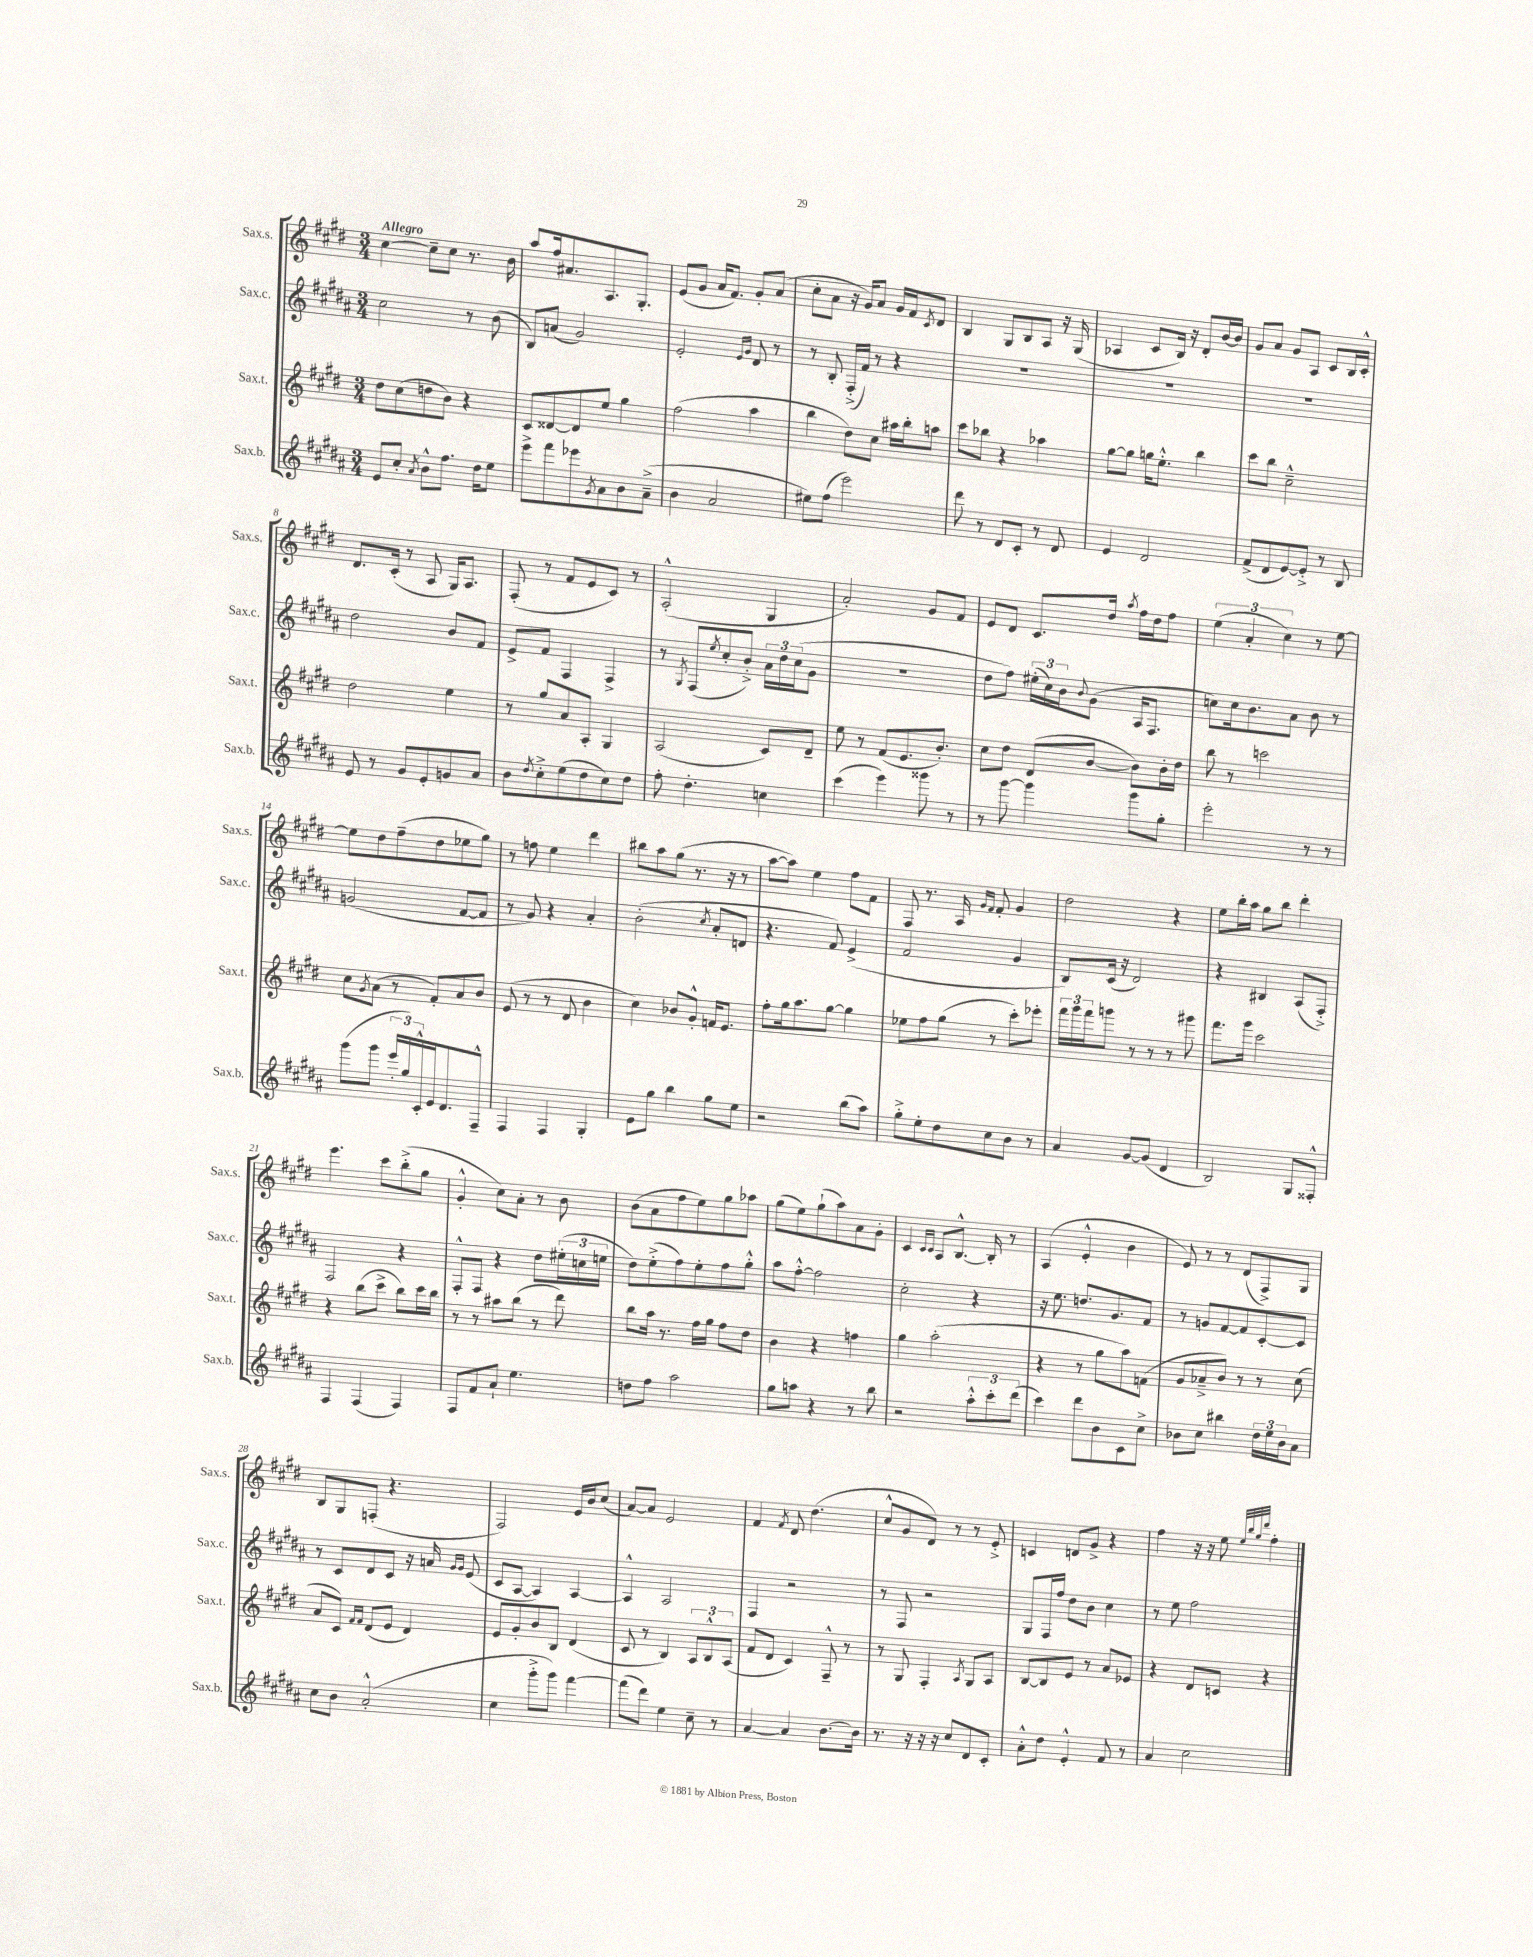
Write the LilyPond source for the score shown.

<<
\new StaffGroup <<
\new Staff = "s0" \with { instrumentName = "Sax.s." shortInstrumentName = "Sax.s." } {
    \clef treble \key e \major \numericTimeSignature \time 3/4 \tempo "Allegro"
    cis''4~ cis''8-- cis''8 r8. b'16 |
    a''8 fis''16 ais'8. a8. gis8.-. |
    e'8( gis'8 a'16 fis'8.) gis'8-. a'8( |
    cis''8-. a'8 r16 gis'16) a'8 gis'16 fis'16 \acciaccatura { cis'8 } dis'8 |
    b4 gis8 b8 a8 r16 gis16( |
    aes4 cis'8 b16) r16 dis'8-. b'16~ b'16 |
    gis'8 a'8 gis'8 a8 cis'8 b16 cis'16-.-^ |
    dis'8. cis'16-.( r8 a8 gis16) a8. |
    fis8-.( r8 fis'8 e'8 cis'8) r8 |
    a2-.-^( gis4 |
    a'2-.) gis'8 fis'8 |
    e'8 dis'8 cis'8. dis''16 \acciaccatura { a''8 } fis''16 dis''16 fis''8 |
    \tuplet 3/2 { e''4( a'4-. cis''4) } r8 e''8~ |
    e''8 dis''8 fis''8--( dis''8 ees''8 gis''8) |
    r8 f''8 e''4 dis'''4 |
    bis''8 a''8 gis''8( r8. r16 r8 |
    a''8~ a''8) e''4 fis''8 fis'8 |
    fis8 r8. a16 \grace { gis'16 fis'16 } fis'8-. gis'4 |
    dis''2 r4 |
    e''8 b''16-. a''16 gis''8 b''8 dis'''4-. |
    e'''4. cis'''8 b''8-.->( gis''8 |
    gis'4-.-^ cis''8) a'8-. r8 b'8 |
    b'8( a'8 fis''8 e''8) gis''8 aes''8 |
    gis''8( e''8) gis''8-!( a''8) a'8 gis'8-. |
    cis'4 \grace { cis'16 cis'16 } a8 b8.~-^ b16-. r8 |
    a4( e'4-.-^ b'4 |
    e'8) r8 r8 dis'8( fis8->) gis8 |
    b8 gis8 f8-.( r4. |
    fis2) e'16 b'16 cis''8( |
    a'8~) a'8 e'2 |
    fis'4 \acciaccatura { fis'8 } dis'8 dis''4.( |
    cis''8-^ gis'8 dis'8) r8 r8 e'8-.-> |
    c'4 d'8 gis'8-> r4 |
    fis''4 r16 r16 e''8 \grace { e''32 b''32 gis''32 dis'''32 } fis''4-. \bar "|." |
}
\new Staff = "s1" \with { instrumentName = "Sax.c." shortInstrumentName = "Sax.c." } {
    \clef treble \key b \major \numericTimeSignature \time 3/4
    cis''2 r8 b'8( |
    b8) a'8( gis'2) |
    e'2-. \grace { e'16 gis'16 } dis'8 r8 |
    r8 b8-. fis16-.->( fis'16) r8 r4 |
    R2. |
    R2. |
    R2. |
    dis''2 b'8 fis'8 |
    e'8-> fis'8 fis4 fis4-> |
    r8 \acciaccatura { gis8 } fis8( \acciaccatura { e''8 } cis''8-. b'8-.->) \tuplet 3/2 { ais'16 dis''16 cis''16( } gis'8 |
    R2. |
    dis''8 fis''8) \tuplet 3/2 { eis''16-.( cis''16) b'16 } \appoggiatura { b'8 } gis'8( ais16 fis8. |
    c''8) c''16 b'8. ais'8 b'8 r8 |
    g'2( fis'8~ fis'8 |
    r8 gis'8) r4 ais'4-. |
    b'2-.( \acciaccatura { cis''8 } ais'8-. d'8 |
    r4. fis'8) e'4->( |
    fis'2 gis'4 |
    b8) cis'16( r16 dis'2) |
    r4 bis4 ais8( fis8-.->) |
    fis2 r4 |
    fis8-.-^ fis8 r4 dis''8 \tuplet 3/2 { eis''16-.( c''16 e''16 } |
    dis''8) e''8-.->( fis''8) e''8-. fis''8 gis''8-.-^ |
    ais''8 fis''8~-.-^ fis''2 |
    cis''2-. r4 |
    r16 e''8. d''8. gis'8. fis'8 |
    r8 g'8 fis'8~ fis'8 cis'8~-. cis'8 |
    r8 cis'8 dis'8 cis'8 r16 a'16 \grace { gis'16 gis'16 } e'8( |
    cis'8 ais8~ ais4) ais4~ |
    ais4-^ ais2 |
    fis4 r2 |
    r8 fis8 r2 |
    gis8 fis16 fis''16 dis''8 b'8 cis''4 |
    r8 e''8 fis''2 \bar "|." |
}
\new Staff = "s2" \with { instrumentName = "Sax.t." shortInstrumentName = "Sax.t." } {
    \clef treble \key e \major \numericTimeSignature \time 3/4
    dis''8 cis''8( d''8 b'8) r4 |
    cis'8 disis'8~ disis'8 e''8 gis''4 |
    fis''2( a''4 |
    b''4 dis''8) cis''8 ais''16 b''16-. a''8 |
    cis'''8 bes''8 r4 aes''4 |
    gis''8~ gis''8 g''16 e''8.-.-^ b''4 |
    cis'''8 b''8 cis''2---^ |
    dis''2 e''4 |
    r8 gis''8 a'8 a8-. gis4 |
    a2( cis'8) dis'8-- |
    e''8 r8 fis'8( e'8. b'8.-.) |
    cis''8 dis''8 dis'8( b'8~ b'8) b'16-. dis''16 |
    b''8 r8 c'''2 |
    cis''8 \acciaccatura { gis'8 } a'8( r8 fis'8-.) a'8 b'8 |
    e'8( r8 r8 dis'8 b'4 |
    cis''4) bes'8 gis'8-.-^ f'16 e'8. |
    fis''8-. gis''16 a''8. gis''8~ gis''4 |
    ees''8 fis''8 gis''8( r8 cis'''8-.) ees'''8-. |
    \tuplet 3/2 { fis'''16 gis'''16 fis'''16 } g'''8 r8 r8 r8 gis'''8 |
    fis'''8. gis'''16 cis'''2 |
    r4 b''8( cis'''8-> b''8) cis'''16 b''16 |
    r8 r8 ais''8 b''8( r8 dis'''8) |
    b''8 a''16 r8. fis''16 gis''16 fis''8 dis''8 |
    b'4 r4 f''4 |
    gis''4 a''2-.( |
    r4 r8 gis''8 a''8) f'8( |
    gis'8 aes'8---> b'8) r8 r8 cis''8( |
    a'8 cis'8) \grace { fis'16 fis'16 } dis'8( e'8 dis'4) |
    e'8 gis'8-. b'8 b8 dis'4( |
    cis'8 r8 b4) \tuplet 3/2 { a8 b8-^ a8( } |
    fis'8 dis'8 cis'4) fis8---^ r8 |
    r8 gis8 fis4-. \acciaccatura { a8 } gis8 a8 |
    b8~ b8 e'8 r8 a'8 ees'8 |
    r4 dis'8 c'8 r4 \bar "|." |
}
\new Staff = "s3" \with { instrumentName = "Sax.b." shortInstrumentName = "Sax.b." } {
    \clef treble \key b \major \numericTimeSignature \time 3/4
    e'8 cis''8-. \acciaccatura { ais'8 } b'8-^ fis''8. dis''16 e''8 |
    e'''8-> fis'''8 ees'''8 \acciaccatura { gis'8 } ais'8 b'8 ais'8--->( |
    b'4 ais'2 |
    eis''8) fis''8( e'''2) |
    dis'''8 r8 dis'8 cis'8-. r8 dis'8 |
    e'4 dis'2 |
    fis'8->( dis'8 e'8~) e'8-.-> r8 b8 |
    e'8 r8 gis'8 e'8-. g'8 ais'8 |
    b'8 \acciaccatura { dis''8 } cis''8-.-> e''8( dis''8 cis''8) dis''8 |
    fis''8-. dis''4.-. c''4 |
    cis'''4( e'''4) gisis'''8 r8 |
    r8 gis'''8~ gis'''4 gis'''8 gis''8-. |
    e'''2-. r8 r8 |
    gis'''8( gis'''8 \tuplet 3/2 { e'''16-. gis''16) cis'16-.-^ } e'16 dis'8. fis8---^ |
    fis4 fis4 gis4-. |
    e'8 gis''8 b''4 gis''8 e''8 |
    r2 b''8( ais''8) |
    gis''8-.-> e''8-. dis''8 cis''8 b'8 r8 |
    ais'4 gis'8~ gis'8( dis'4 |
    b2) gis8 fisis8-.-^ |
    fis4 fis4( fis4) |
    fis8 fis'8 ais'8-! e''4. |
    d''8 fis''8 ais''2 |
    gis''8 a''8 r4 r8 b''8 |
    r2 \tuplet 3/2 { ais''8-.-^ cis'''8-. dis'''8( } |
    cis'''4) dis'''8 b'8 cis'8 cis''8-> |
    bes'8 cis''8 bis''4 \tuplet 3/2 { dis''16 e''16 bes'16 } ais'8 |
    cis''8 b'8 ais'2-.-^( |
    cis''4 gis'''8-.-> gis'''8) fis'''4~ |
    fis'''8( dis'''8) e''4 cis''8-- r8 |
    ais'4~ ais'4 b'8.~ b'16 |
    r8. r16 r16 r16 cis''8 dis'8 cis'8-. |
    ais'8-.-^ dis''8 e'4-.-^ fis'8 r8 |
    ais'4 cis''2 \bar "|." |
}
>>
>>
